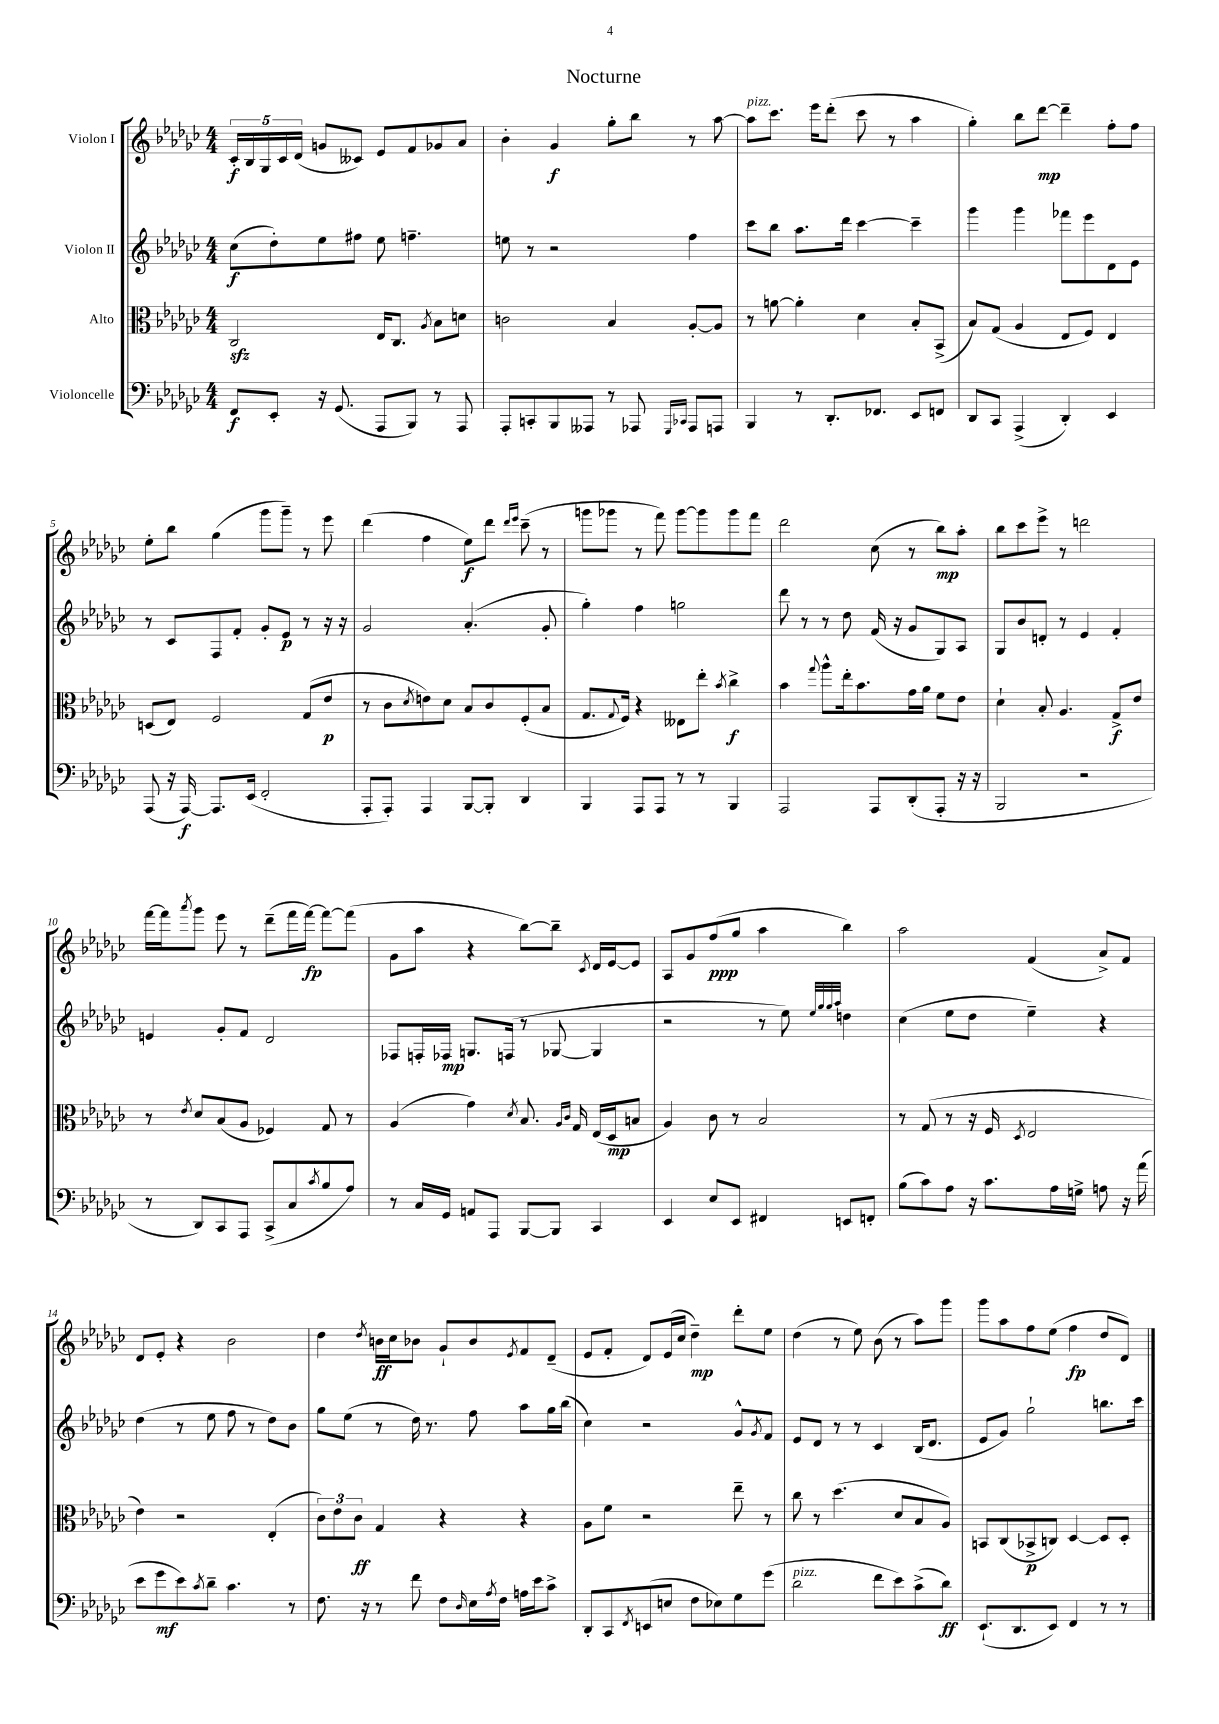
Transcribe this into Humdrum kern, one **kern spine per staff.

**kern	**kern	**kern	**kern
*staff4	*staff3	*staff2	*staff1
*clefF4	*clefC3	*clefG2	*clefG2
*k[b-e-a-d-g-c-]	*k[b-e-a-d-g-c-]	*k[b-e-a-d-g-c-]	*k[b-e-a-d-g-c-]
*M4/4	*M4/4	*M4/4	*M4/4
8FF/L	2C-/	(8cc-\L	20c-'/LL
.	.	.	20B-/
.	.	.	20G-/
8EE-'/J	.	8dd-'\)	.
.	.	.	20c-/
.	.	.	(20d-/JJ
16r	.	8ee-\	8g/L
(8.GG-/	.	.	.
.	.	8ff#\J	8c--/J)
8AAA-/L	16E-/LK	8ee-\	8e-/L
.	8.C-/J	.	.
8BBB-/J)	.	4.ff~\	8f/
.	8qA-/	.	.
8r	8B-\L	.	8g-/
8AAA-/	8d\J	.	8a-/J
=	=	=	=
8AAA-'/L	2c\	8ee\	4b-'\
8CC'/	.	8r	.
8BBB-/	.	2r	4g-/
8AAA--/J	.	.	.
8r	4B-/	.	8gg-'\L
8AAA-/	.	.	8bb-\J
16qqGGG-/LL	.	.	.
16qqCC-/JJ	.	.	.
8AAA-/L	[8A-'/L	4ff\	8r
8AAA/J	8A-/]J	.	[8aa-\
=	=	=	=
4BBB-/	8r	8ccc-\L	8aa-\]L
.	[8a\	8bb-\J	8.ccc-\J
8r	4a'\]	8.aa-\L	.
.	.	.	16eee-\LK
8.DD-'/L	.	.	(8ddd-'\J
.	.	16ddd-\Jk	.
.	4d-\	[4ccc-\	8ccc-\
8.FF-/J	.	.	.
.	.	.	8r
8EE-/L	8B-'/L	4ccc-~\]	4aa-\
8FF/J	(8BB-^/J	.	.
=	=	=	=
8DD-/L	8B-/L)	4ggg-\	4gg-'\)
8CC-/J	(8G-/J	.	.
(4AAA-^/	4A-/	4ggg-\	8bb-\L
.	.	.	[8ddd-\J
4DD-'/)	8E-/L	8fff-\L	4ddd-~\]
.	8F/J)	8eee-\	.
4EE-/	4E-/	8d-\	8ff'\L
.	.	8e-\J	8ff\J
=	=	=	=
(8AAA-/	(8D/L	8r	8ee-'\L
16r	8E-/J)	8c-/L	8bb-\J
[16AAA-/)	.	.	.
8.AAA-/]L	2F/	8F/	(4gg-\
.	.	8f'/J	.
(16EE-/Jk	.	.	.
2FF'/	.	8g-'/L	8ggg-\L
.	.	8e-/J	8ggg-~\J)
.	(8G-/L	8r	8r
.	8e-/J	16r	8eee-\
.	.	16r	.
=	=	=	=
8AAA-'/L	8r	2g-/	(4ddd-\
8AAA-'/J)	8c-\L	.	.
.	8qd-/	.	.
4AAA-/	8e\)	.	4ff\
.	8d-\J	.	.
[8BBB-/L	8B-/L	(4.a-'/	8ee-\L)
8BBB-'/]J	8c-/	.	8ddd-\J
.	.	.	16qqddd-/LL
.	.	.	16qqeee-/JJ
4DD-/	(8F'/	.	(8ccc-~\
.	8B-/J	8g-'/	8r
=	=	=	=
4BBB-/	8.G-/L	4gg-'\)	8ggg\L
.	.	.	8ggg-\J
.	8qqG-/	.	.
.	16F/Jk)	.	.
8AAA-/L	4r	4ff\	8r
8AAA-/J	.	.	8fff\)
8r	8E--\L	2gg\	[8ggg-\L
8r	8ee-'\J	.	8ggg-\]
.	8qb-/	.	.
4BBB-/	4cc-^\	.	8ggg-\
.	.	.	8fff\J
=	=	=	=
2AAA-/	4b-\	8ddd-\	2ddd-\
.	.	8r	.
.	8qqgg-/	.	.
.	8aa-^^\L	8r	.
.	16ee-'\k	8dd-\	.
.	8.b-\	.	.
8AAA-/L	.	(16f/	(8cc-\
.	.	16r	.
(8DD-'/	16g-\L	8g-/L	8r
.	16a-\JJ	.	.
8AAA-'/J	8f\L	8G-/)	8bb-\L)
16r	8e-\J	8A-/J	8aa-'\J
16r	.	.	.
=	=	=	=
2BBB-/	4d-`\	8G-/L	8bb-\L
.	.	8b-/	8ccc-\
.	8B-'/	8d'/J	8eee-^\J
.	4.A-/	8r	8r
2r	.	4e-/	2ddd\
.	8G-^/L	4f'/	.
.	8e-/J	.	.
=	=	=	=
8r	8r	4e/	[16fff\LL
.	.	.	16fff\]J
.	8qe-/	.	8qaaa-/
8DD-/L)	8d-/L	.	8ggg-\J
8CC-/	(8B-/	8g-'/L	8eee-\
8AAA-/J	8A-/J	8f/J	8r
(8CC-^/L	4F-/)	2d-/	(8ddd-~\L
8C-/	.	.	16fff\L
.	.	.	[16fff\JJ)
8qc-/	.	.	.
8B-/	8G-/	.	8fff\_L
8A-/J)	8r	.	(8fff\]J
=	=	=	=
8r	(4A-/	8F-/L	8g-\L
16C-/LL	.	16F'/L	8aa-\J
16GG-/JJ	.	16F-/JJ	.
8AA/L	4g-\)	8.G/L	4r
8AAA-/J	.	.	.
.	.	(16F/Jk	.
.	8qd-/	.	.
[8BBB-/L	8.B-/	8r	[8bb-\L)
8BBB-/]J	.	[8G-/	8bb-~\]J
.	16qqA-/LL	.	.
.	16qqc-/JJ	.	.
.	16G-/	.	.
.	.	.	8qc-/
4CC-/	(16E-/LL	4G-/]	16d-/LL
.	16D-/J	.	[16e-/J
.	8B/J	.	8e-/]J
=	=	=	=
4EE-/	4A-/)	2r	8A-/L
.	.	.	8g-/
8E-/L	8c-\	.	(8ff/
8EE-/J	8r	.	8gg-/J
4FF#/	2B-/	8r	4aa-\
.	.	8ee-\)	.
.	.	32qqee-/LLL	.
.	.	32qqgg-/	.
.	.	32qqgg-/	.
.	.	32qqaa-/JJJ	.
8EE/L	.	4dd\	4bb-\)
8FF'/J	.	.	.
=	=	=	=
(8B-\L	8r	(4cc-\	2aa-\
8c-\)	(8G-/	.	.
8A-\J	8r	8ee-\L	.
16r	16r	8dd-\J	.
8.c-\L	16F/	.	.
.	8qD-/	.	.
.	2E-/	4ee-~\)	(4f/
16A-\L	.	.	.
16G^\JJ	.	.	.
8A\	.	4r	8a-^/L)
16r	.	.	8f/J
(16a-\	.	.	.
=	=	=	=
8e-\L	4e-\)	(4dd-\	8d-/L
8g-\	.	.	8e-'/J
8e-\)	2r	8r	4r
8qc-/	.	.	.
8d-~\J	.	8ee-\	.
4.c-\	.	8ff\	2b-\
.	.	8r	.
.	(4E-'/	8dd-\L)	.
8r	.	8b-\J	.
=	=	=	=
8.F\	12c-\L)	8gg-\L	4dd-\
.	12e-\	.	.
.	.	(8ee-\J	.
.	12c-\J	.	.
16r	.	.	.
.	.	.	8qdd-/
8r	4G-/	8r	16b\LL
.	.	.	16cc-\J
8f\	.	16dd-\)	8b-\J
.	.	8.r	.
8F\L	4r	.	8g-`/L
16qqD-/	.	.	.
16E-\L	.	8ff\	8b-/
8qA-/	.	.	.
16F\JJ	.	.	.
.	.	.	8qe-/
16A\LL	4r	8aa-\L	8f/
16e-\J	.	.	.
8c-^\J	.	16gg-\L	(8d-~/J
.	.	(16bb-\JJ	.
=	=	=	=
8DD-'/L	8A-\L	4cc-\)	8e-/L
8CC-/	8f\J	.	8f'/J
8qFF/	.	.	.
(8EE/	2r	2r	8d-/L)
8E/J	.	.	(16e-/L
.	.	.	16cc-/JJ
8F\L	.	.	4dd-~\)
8E-\)	.	.	.
8G-\	8ee-~\	8g-^^/L	8ddd-'\L
.	.	8qg-/	.
(8g-\J	8r	8f/J	8ee-\J
=	=	=	=
2d-\	8cc-\	8e-/L	(4dd-\
.	8r	8d-/J	.
.	(4.dd-\	8r	8r
.	.	8r	8ee-\)
8f\L	.	4c-/	(8b-\
8e-\)	8d-/L	.	8r
(8c-^\	8B-/	(16B-/LK	8aa-\L)
.	.	8.d-/J	.
8d-\J)	8A-/J)	.	8ggg-\J
=	=	=	=
(8.EE-`/L	8BB/L	8e-/L	8ggg-\L
.	(8C-/	8g-/J)	8aa-\
8.DD-/	.	.	.
.	8BB-^/	2gg-`\	8ff\
8EE-/J)	8C/J)	.	(8ee-\J
4FF/	[4D-/	.	4ff\
8r	8D-/]L	8.bb\L	8dd-/L
8r	8D-'/J	.	8d-/J)
.	.	16ccc-\Jk	.
==	==	==	==
*-	*-	*-	*-
